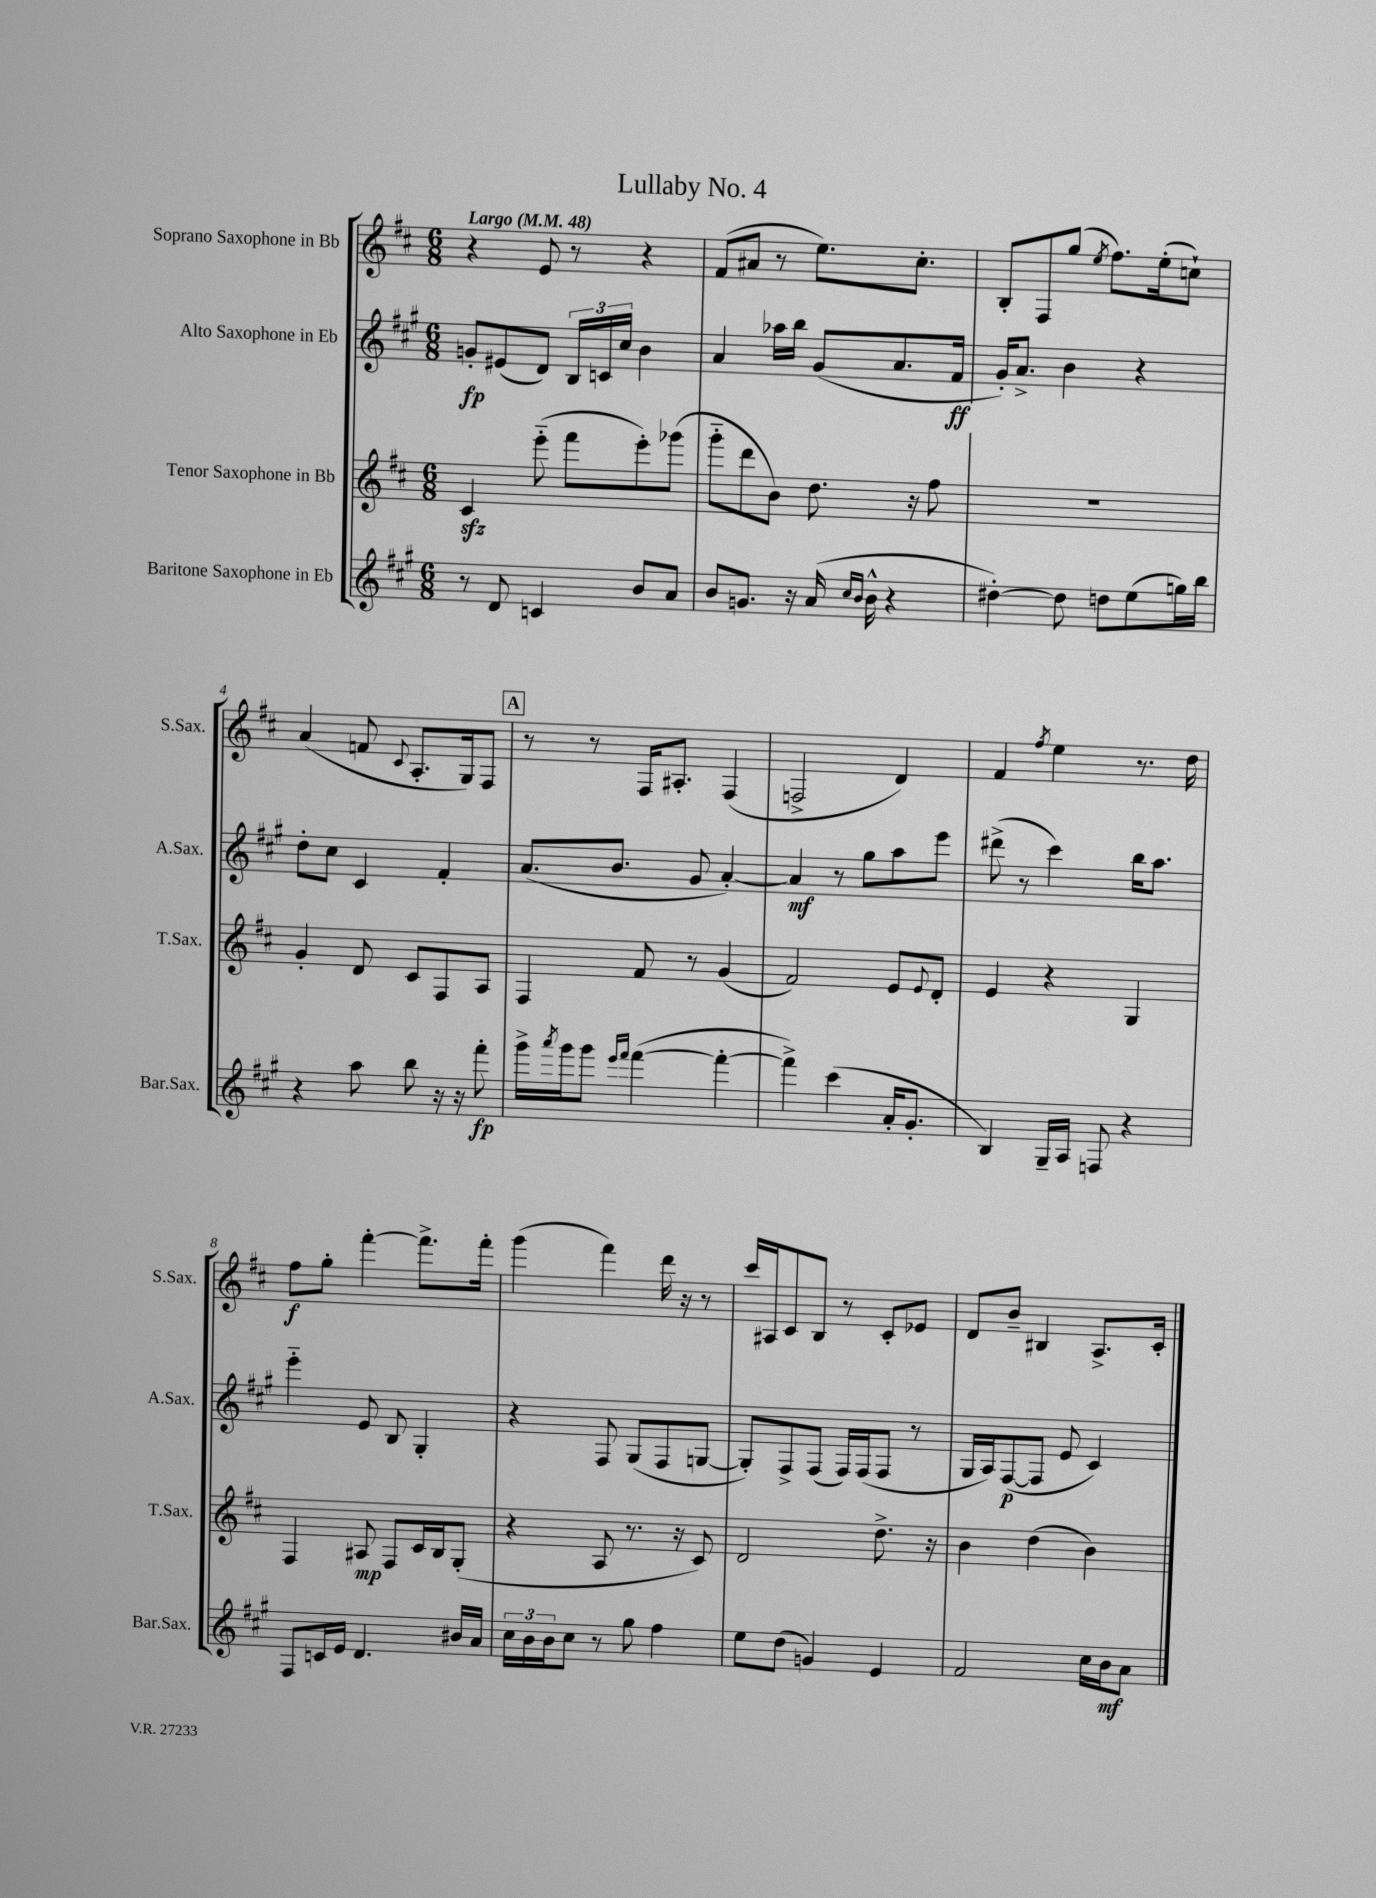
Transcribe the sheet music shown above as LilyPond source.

\header { title = "Lullaby No. 4" }
<<
\new StaffGroup <<
\new Staff = "s0" \with { instrumentName = "Soprano Saxophone in Bb" shortInstrumentName = "S.Sax." } {
    \clef treble \key d \major \numericTimeSignature \time 6/8 \tempo "Largo" 4 = 48
    r4 e'8 r8 r4 |
    fis'8( ais'8 r8 e''8.) cis''8.-. |
    b8-. fis8 g''8( \acciaccatura { e''8 } fis''8.) e''16-.( c''8-!) |
    a'4( f'8 \appoggiatura { cis'8 } a8.-. g16) fis8 |
    \mark \markup { \box "A" } r8 r8 fis16 ais8.-. fis4( |
    f2-> d'4) |
    fis'4 \acciaccatura { fis''8 } e''4 r8. d''16 |
    fis''8\f g''8-. fis'''4~-. fis'''8.-> fis'''16-. |
    g'''4( fis'''4) d'''16 r16 r8 |
    cis'''16 ais16 cis'8 b8 r8 cis'8-. ees'8 |
    d'8 b'8-- bis4 a8.-> cis'16-. \bar "|." |
}
\new Staff = "s1" \with { instrumentName = "Alto Saxophone in Eb" shortInstrumentName = "A.Sax." } {
    \clef treble \key a \major \numericTimeSignature \time 6/8
    g'8-.\fp eis'8( d'8) \tuplet 3/2 { b16 c'16 cis''16 } b'4 |
    a'4 aes''16 b''16 gis'8( a'8. fis'16\ff |
    gis'16-.) a'8.-> b'4 r4 |
    d''8-. cis''8 cis'4 fis'4-. |
    \mark \markup { \box "A" } a'8.( b'8. gis'8 a'4~-.) |
    a'4\mf r8 gis''8 a''8 e'''8 |
    dis'''8->( r8 cis'''4) b''16 a''8. |
    e'''4-_ e'8 b8 gis4-. |
    r4 fis8 gis8( fis8 g8~ |
    g8-.) fis8-> fis8( fis16) fis16( fis8 r8 |
    gis16 a16) fis8~\p( fis8 e'8 cis'4) \bar "|." |
}
\new Staff = "s2" \with { instrumentName = "Tenor Saxophone in Bb" shortInstrumentName = "T.Sax." } {
    \clef treble \key d \major \numericTimeSignature \time 6/8
    cis'4\sfz e'''8-_( fis'''8 e'''8-.) ges'''8( |
    g'''8-_ d'''8 b'8) d''8. r16 fis''8 |
    R2. |
    g'4-. d'8 cis'8 fis8 a8 |
    \mark \markup { \box "A" } fis4 fis'8 r8 g'4( |
    fis'2) e'8 \appoggiatura { e'8 } d'8-. |
    e'4 r4 g4 |
    fis4 ais8\mp fis8 cis'16 b16 g8-.( |
    r4 a8 r8. r16 cis'8) |
    d'2 d''8.-> r16 |
    b'4 d''4( b'4) \bar "|." |
}
\new Staff = "s3" \with { instrumentName = "Baritone Saxophone in Eb" shortInstrumentName = "Bar.Sax." } {
    \clef treble \key a \major \numericTimeSignature \time 6/8
    r8 d'8 c'4 b'8 a'8 |
    b'8 g'8. r16 a'16( \grace { cis''16 b'16 } b'16-^ r4 |
    dis''4~-.) dis''8 d''8 e''8( g''16) b''16 |
    r4 a''8 b''8 r16 r16 fis'''8-.\fp |
    \mark \markup { \box "A" } gis'''16-> \acciaccatura { a'''8 } gis'''16 gis'''8 \grace { e'''16 fis'''16 } fis'''4~( fis'''4~-. |
    fis'''4->) cis'''4( a'16-. gis'8.-. |
    b4) gis16-- a16 f8 r4 |
    fis8 c'16 e'16 d'4. bis'16 a'16 |
    \tuplet 3/2 { cis''16 b'16 b'16 } cis''8 r8 gis''8 fis''4 |
    e''8 d''8( g'4) e'4 |
    fis'2 cis''16 b'16\mf a'8 \bar "|." |
}
>>
>>
